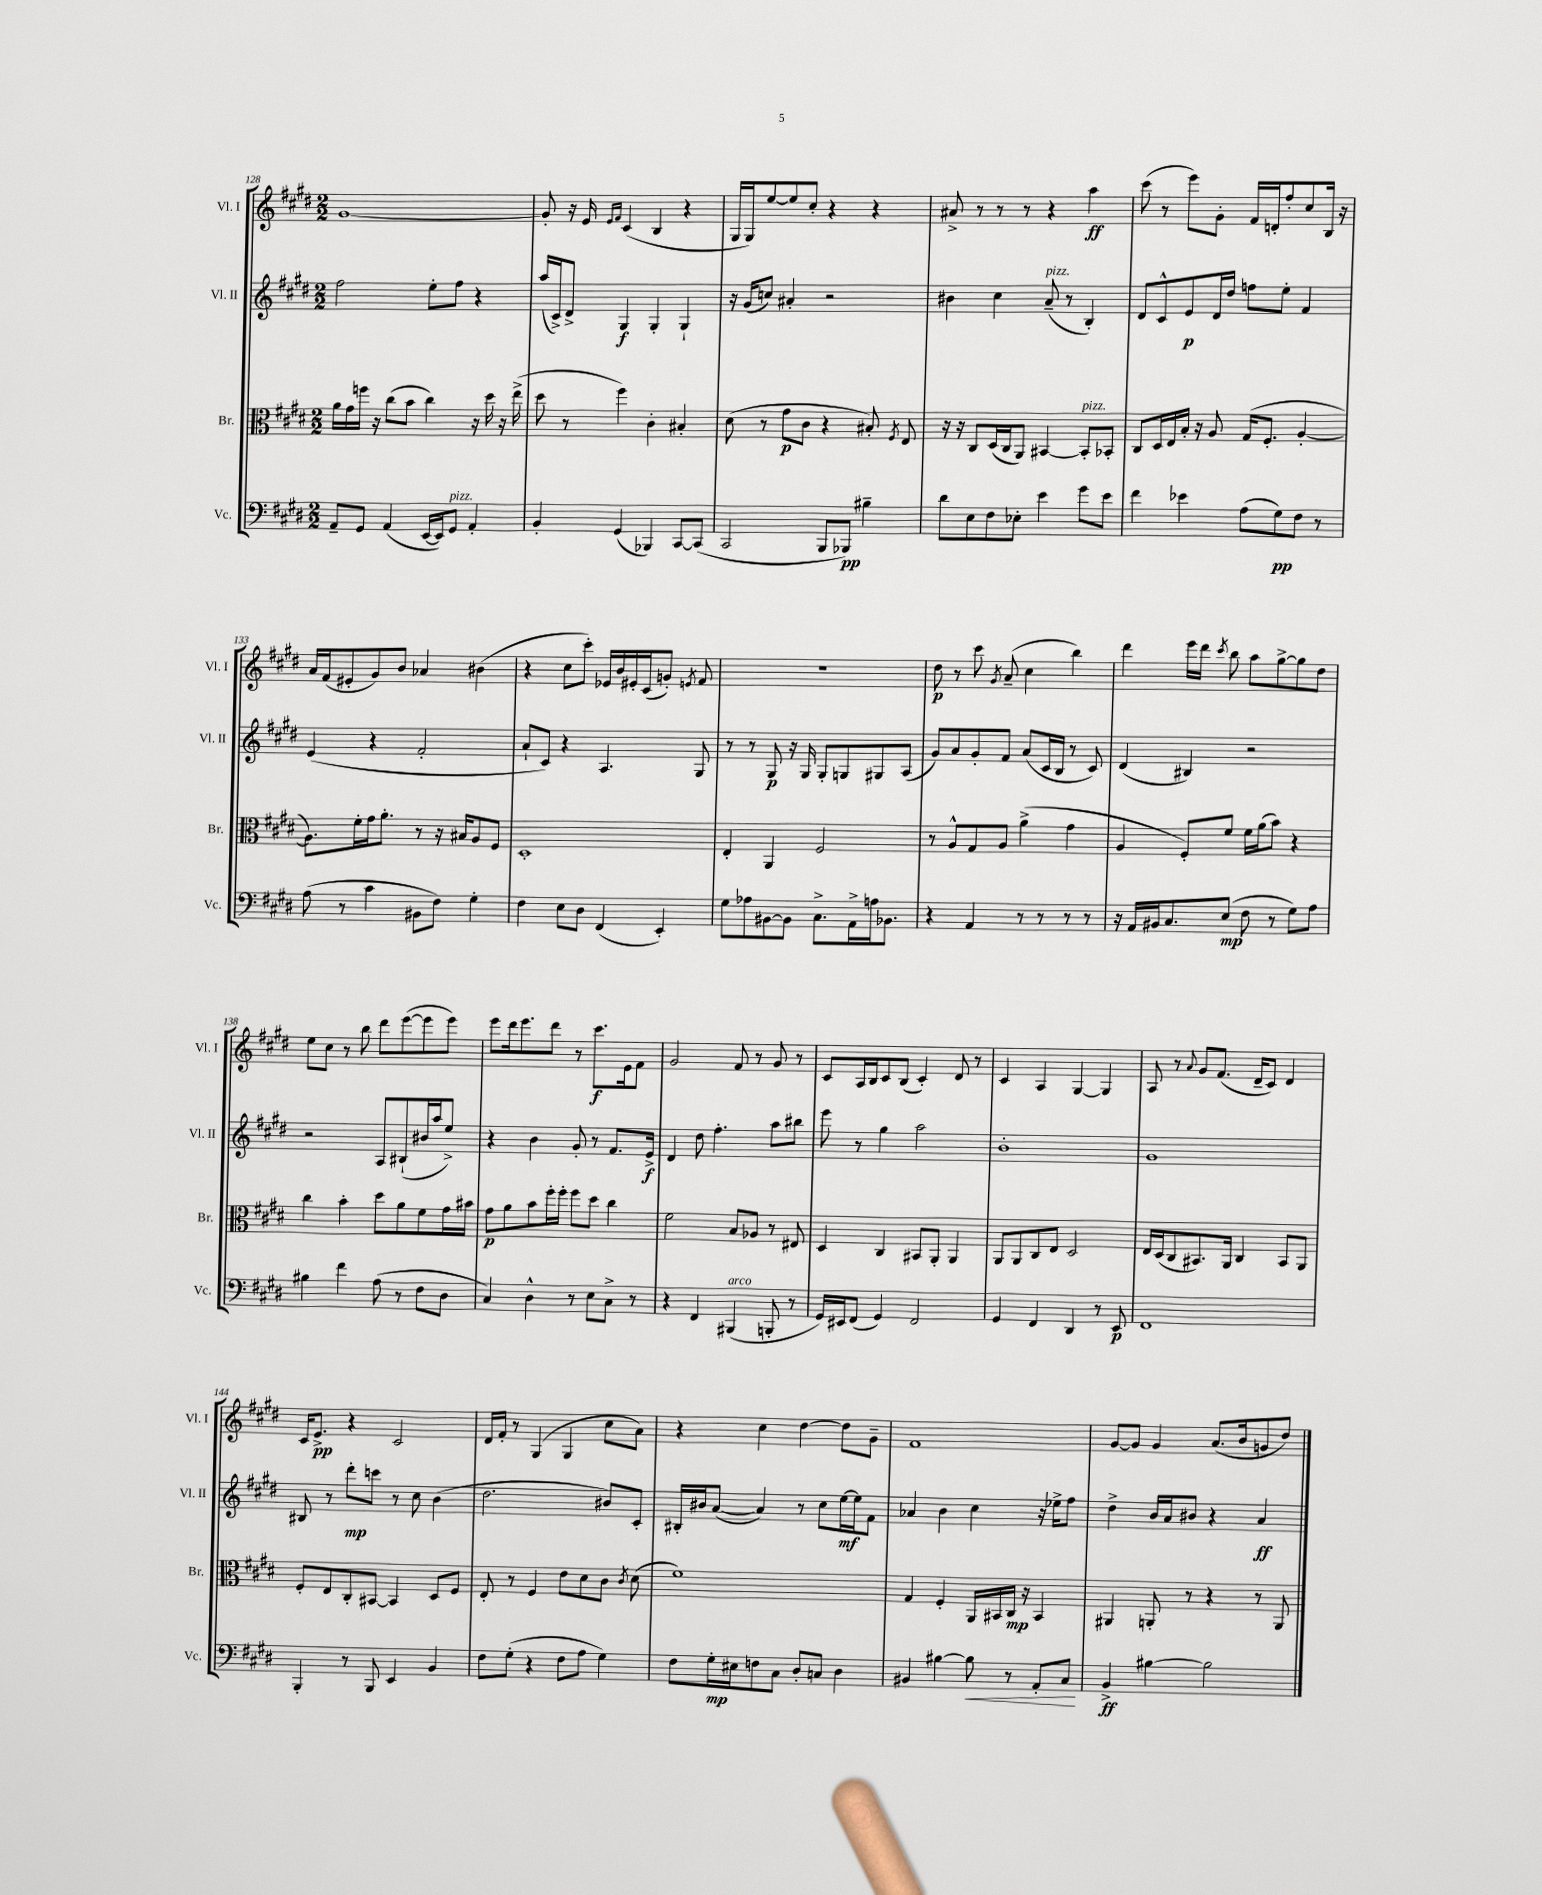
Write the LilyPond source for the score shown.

<<
\new StaffGroup <<
\new Staff = "s0" \with { instrumentName = "Vl. I" shortInstrumentName = "Vl. I" } {
    \clef treble \key e \major \numericTimeSignature \time 2/2
    \autoBeamOff gis'1~ |
    gis'8-. r16 e'16 \grace { e'16[ fis'16] } cis'4( b4 r4 |
    gis16[ gis16) e''8~ e''8 cis''8]-. r4 r4 |
    ais'8-> r8 r8 r8 r4 a''4\ff |
    cis'''8( r8 e'''8[) gis'8]-. fis'16[ d'16-. fis''8-. cis''8 b16] r16 |
    a'16[ fis'16( eis'8-. gis'8) b'8] aes'4 bis'4( |
    r4 cis''8[ cis'''8]-.) ees'16[ b'16 eis'16-. cis'16( g'8]-.) \acciaccatura { e'8 } fis'8 |
    R1 |
    dis''8\p r8 cis'''8 \acciaccatura { gis'8 } a'8--( cis''4 b''4) |
    dis'''4 e'''16[ dis'''16] \acciaccatura { cis'''8 } b''8 a''8[ gis''8~-> gis''8 dis''8] |
    e''8[ cis''8] r8 b''8 dis'''8[ e'''8~( e'''8 e'''8]) |
    e'''8[ dis'''16 e'''8. dis'''8] r8 cis'''8.[\f e'16 fis'8] |
    gis'2 fis'8 r8 gis'8 r8 |
    cis'8[ a16 b16 cis'8 b8]( cis'4-.) dis'8 r8 |
    cis'4 a4 gis4~ gis4 |
    a8 r8 \appoggiatura { a'8 } gis'8[ fis'8.]( dis'16[-- cis'8]) dis'4 |
    cis'16[ e'8.]->\pp r4 cis'2 |
    dis'16[ fis'16]-. r8 gis4( gis4 cis''8[ a'8]) |
    r4 cis''4 dis''4~ dis''8[ gis'8]-- |
    fis'1 |
    gis'8[~ gis'8] gis'4 a'8.[( b'16 g'8 dis''8]) \bar "|." |
}
\new Staff = "s1" \with { instrumentName = "Vl. II" shortInstrumentName = "Vl. II" } {
    \clef treble \key e \major \numericTimeSignature \time 2/2
    \autoBeamOff fis''2 e''8[-. fis''8] r4 |
    a''16[( cis'16->) dis'8]-> gis4\f gis4-. gis4-! |
    r16 gis'16[( c''8]) ais'4-. r2 |
    bis'4 cis''4 a'8--^\markup { \italic "pizz." }( r8 b4-.) |
    dis'8[ cis'8-^ e'8\p dis'16 dis''16] f''8[ e''8]-. fis'4 |
    e'4( r4 fis'2-. |
    a'8[-! cis'8]) r4 a4. gis8 |
    r8 r8 gis8\p r16 gis16 gis8[-. g8 gis8 a8]( |
    gis'8[) a'8 gis'8-. fis'8] a'8[( cis'16 b16] r8 cis'8) |
    dis'4( bis4) r2 |
    r2 a8[ bis8-!( bis'16 a''16 e''8]->) |
    r4 b'4 gis'8-. r8 fis'8.[ e'16]->\f |
    dis'4 dis''8 fis''4.-. a''8[ bis''8] |
    e'''8 r8 gis''4 a''2 |
    b'1-. |
    gis'1 |
    bis8 r8 dis'''8[-.\mp c'''8] r8 cis''8 b'4( |
    dis''2. bis'8[) cis'8]-. |
    bis16[-. bis'16 a'8]~( a'4) r8 cis''8[ e''16~\mf e''16 fis'8] |
    aes'4 b'4 cis''4 r16 ees''16[-> fis''8] |
    dis''4-> b'16[ a'16 bis'8] r4 a'4\ff \bar "|." |
}
\new Staff = "s2" \with { instrumentName = "Br." shortInstrumentName = "Br." } {
    \clef alto \key e \major \numericTimeSignature \time 2/2
    \autoBeamOff a'16[ gis'16 f''16] r16 cis''8[( b'8] cis''4) r16 dis''16 r16 e''16->( |
    dis''8 r8 fis''4) cis'4-. bis4-. |
    dis'8( r8 gis'8[\p cis'8] r4 bis8-.) \acciaccatura { fis8 } e8 |
    r16 r16 cis8[ dis16( cis16 a,8]) bis,4~ bis,8[-.^\markup { \italic "pizz." } bes,8]-. |
    cis8[ dis16 e16 b16]-. r16 a8 gis16[( fis8.]-. a4~-. |
    a8.[) fis'16-. gis'16 a'8.]-. r8 r16 bis16[ a8 fis8] |
    dis1-. |
    e4-. a,4 fis2 |
    r8 a8[-^ gis8 a8] a'4->( gis'4 |
    a4 fis8[-.) fis'8] fis'16[ a'16( b'8]) r4 |
    cis''4 b'4-. dis''8[ a'8 fis'8 gis'16 bis'16] |
    gis'8[\p a'8 b'8 fis''16-. fis''16]-. fis''8[ dis''8] cis''4 |
    fis'2 b8[ aes8] r8 eis8 |
    dis4 cis4 bis,8[ a,8]-. a,4 |
    a,8[ a,8 cis8 e8] dis2 |
    e16[ dis16( cis8 bis,8.) a,16] cis4 bis,8[ a,8] |
    fis8[-. e8 cis8-. bis,8]~ bis,4 dis8[ fis8] |
    e8-. r8 fis4 e'8[ dis'8 cis'8] \acciaccatura { cis'8 } dis'8( |
    fis'1) |
    gis4 fis4-. a,16[ bis,16 cis16]\mp r16 bis,4 |
    ais,4 a,8-. r8 r4 r8 a,8 \bar "|." |
}
\new Staff = "s3" \with { instrumentName = "Vc." shortInstrumentName = "Vc." } {
    \clef bass \key e \major \numericTimeSignature \time 2/2
    \autoBeamOff a,8[-- gis,8] a,4( e,16[~ e,16) gis,8]^\markup { \italic "pizz." } a,4-. |
    b,4-. gis,4( bes,,4) cis,8[~ cis,8]( |
    cis,2 b,,8[ bes,,8]\pp) bis4-- |
    dis'8[ e8 fis8 ees8]-. e'4 gis'8[ e'8] |
    fis'4 ees'4 a8[( gis8\pp) fis8] r8 |
    a8( r8 cis'4 bis,8[ fis8]) gis4-. |
    fis4 e8[ dis8] fis,4( e,4-.) |
    gis8[ aes8 bis,8~ bis,8] cis8.[-> a,16-> a16 bes,8.] |
    r4 a,4 r8 r8 r8 r8 |
    r16 a,16[ bis,16 cis8. e8]\mp( fis8 r8 gis8[) a8] |
    bis4 fis'4 a8( r8 fis8[ dis8] |
    cis4) dis4-^ r8 e8[ cis8]-> r8 |
    r4 fis,4 bis,,4^\markup { \italic "arco" }( b,,8-. r8 |
    gis,16[) eis,16 fis,8]( gis,4) fis,2 |
    gis,4 fis,4 dis,4 r8 e,8\p |
    fis,1 |
    b,,4-. r8 b,,8 e,4 b,4 |
    fis8[ gis8]-.( r4 fis8[ a8] gis4) |
    fis8[ gis16-.\mp eis16 f8 cis8] dis8[-. c8] dis4 |
    bis,4 bis4~ bis8\< r8 a,8[-. cis8]\! |
    b,4->\ff bis4~ bis2 \bar "|." |
}
>>
>>
\layout { \context { \Score currentBarNumber = #128 } }
